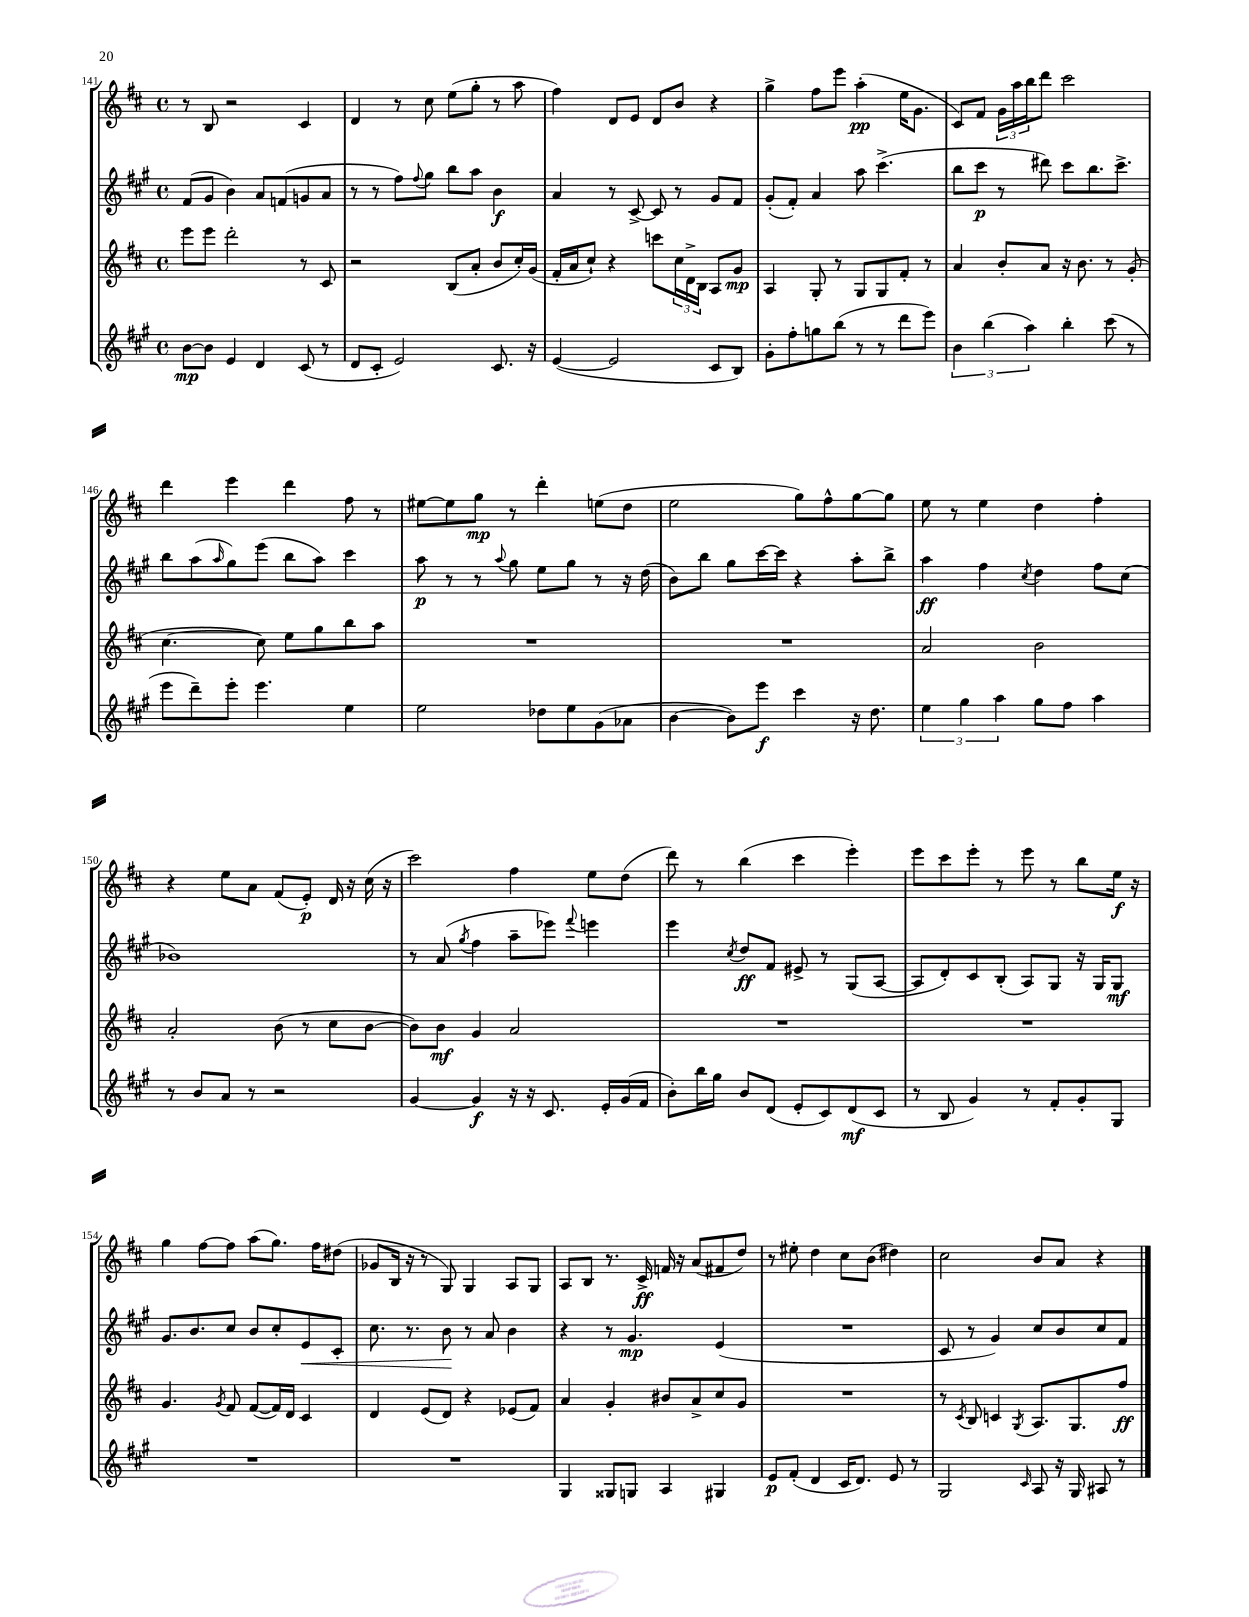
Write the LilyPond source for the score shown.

<<
\new StaffGroup <<
\new Staff = "s0" {
    \clef treble \key d \major \defaultTimeSignature \time 4/4
    r8 b8 r2 cis'4 |
    d'4 r8 cis''8 e''8( g''8-. r8 a''8 |
    fis''4) d'8 e'8 d'8 b'8 r4 |
    g''4-> fis''8 e'''8 a''4-.\pp( e''16 g'8. |
    cis'8) fis'8 \tuplet 3/2 { g'16 a''16 b''16 } d'''8 cis'''2 |
    d'''4 e'''4 d'''4 fis''8 r8 |
    eis''8~ eis''8 g''8\mp r8 d'''4-. e''8( d''8 |
    e''2 g''8) fis''8-^ g''8~ g''8 |
    e''8 r8 e''4 d''4 fis''4-. |
    r4 e''8 a'8 fis'8( e'8-.\p) d'16 r16 cis''16( r16 |
    cis'''2) fis''4 e''8 d''8( |
    d'''8) r8 b''4( cis'''4 e'''4-.) |
    e'''8 cis'''8 e'''8-. r8 e'''8 r8 b''8 e''16\f r16 |
    g''4 fis''8~ fis''8 a''8( g''8.) fis''16 dis''8( |
    ges'8 b16 r16 r8 g8) g4 a8 g8 |
    a8 b8 r8. cis'16->\ff f'16 r16 a'8( fis'8 d''8) |
    r8 eis''8-. d''4 cis''8 b'8( dis''4) |
    cis''2 b'8 a'8 r4 \bar "|." |
}
\new Staff = "s1" {
    \clef treble \key a \major \defaultTimeSignature \time 4/4
    fis'8( gis'8 b'4) a'8 f'8( g'8 a'8 |
    r8 r8 fis''8) \appoggiatura { fis''8 } gis''8 b''8 a''8 b'4\f |
    a'4 r8 cis'8~-> cis'8 r8 gis'8 fis'8 |
    gis'8-.( fis'8-.) a'4 a''8 cis'''4.->( |
    b''8 cis'''8\p r8 dis'''8) cis'''8 b''8. cis'''8.-> |
    b''8 a''8( \grace { a''16 } gis''8) e'''8( b''8 a''8) cis'''4 |
    a''8\p r8 r8 \appoggiatura { a''8 } gis''8 e''8 gis''8 r8 r16 d''16( |
    b'8) b''8 gis''8 cis'''16~ cis'''16 r4 a''8-. b''8-> |
    a''4\ff fis''4 \acciaccatura { cis''8 } d''4 fis''8 cis''8( |
    bes'1) |
    r8 a'8( \acciaccatura { gis''8 } fis''4 a''8-- ees'''8) \appoggiatura { fis'''8 } e'''4 |
    e'''4 \acciaccatura { cis''8 } d''8\ff fis'8 eis'8-> r8 gis8( a8~ |
    a8 d'8-.) cis'8 b8-.( a8) gis8 r16 gis16 gis8\mf |
    gis'8. b'8. cis''8 b'8 cis''8-. e'8\< cis'8-. |
    cis''8. r8. b'8\! r8 a'8 b'4 |
    r4 r8 gis'4.\mp e'4( |
    R1 |
    cis'8 r8 gis'4) cis''8 b'8 cis''8 fis'8 \bar "|." |
}
\new Staff = "s2" {
    \clef treble \key d \major \defaultTimeSignature \time 4/4
    e'''8 e'''8 d'''2-. r8 cis'8 |
    r2 b8( a'8-. b'8 cis''16-.) g'16( |
    fis'16-. a'16 cis''8-!) r4 c'''8 \tuplet 3/2 { cis''16 d'16-> b16 } a8 g'8\mp |
    a4 g8-. r8 g8 g8 fis'8-. r8 |
    a'4 b'8-. a'8 r16 b'8. r8 g'8-.( |
    cis''4.~ cis''8) e''8 g''8 b''8 a''8 |
    R1 |
    R1 |
    a'2 b'2 |
    a'2-. b'8( r8 cis''8 b'8~ |
    b'8) b'8\mf g'4 a'2 |
    R1 |
    R1 |
    g'4. \acciaccatura { g'8 } fis'8 fis'8~( fis'16) d'16 cis'4 |
    d'4 e'8( d'8) r4 ees'8( fis'8) |
    a'4 g'4-. bis'8 a'8-> cis''8 g'8 |
    R1 |
    r8 \acciaccatura { cis'8 } b8 c'4 \acciaccatura { g8 } a8. g8. fis''8\ff \bar "|." |
}
\new Staff = "s3" {
    \clef treble \key a \major \defaultTimeSignature \time 4/4
    b'8~\mp b'8 e'4 d'4 cis'8( r8 |
    d'8 cis'8-. e'2) cis'8. r16 |
    e'4~( e'2 cis'8 b8) |
    gis'8-. fis''8-. g''8 b''8( r8 r8 d'''8 e'''8) |
    \tuplet 3/2 { b'4 b''4( a''4) } b''4-. cis'''8( r8 |
    e'''8 d'''8--) e'''8-. e'''4. e''4 |
    e''2 des''8 e''8 gis'8( aes'8 |
    b'4~ b'8) e'''8\f cis'''4 r16 d''8. |
    \tuplet 3/2 { e''4 gis''4 a''4 } gis''8 fis''8 a''4 |
    r8 b'8 a'8 r8 r2 |
    gis'4~ gis'4\f r16 r16 cis'8. e'16-. gis'16( fis'16 |
    b'8-.) b''16 gis''16 b'8 d'8( e'8-. cis'8) d'8\mf( cis'8 |
    r8 b8 gis'4) r8 fis'8-. gis'8-. gis8 |
    R1 |
    R1 |
    gis4 gisis8 g8 a4 gis4 |
    e'8\p fis'8-.( d'4 cis'16 d'8.) e'8 r8 |
    gis2 \grace { cis'16 } a8 r16 gis16 ais8 r8 \bar "|." |
}
>>
>>
\layout { \context { \Score currentBarNumber = #141 } }
